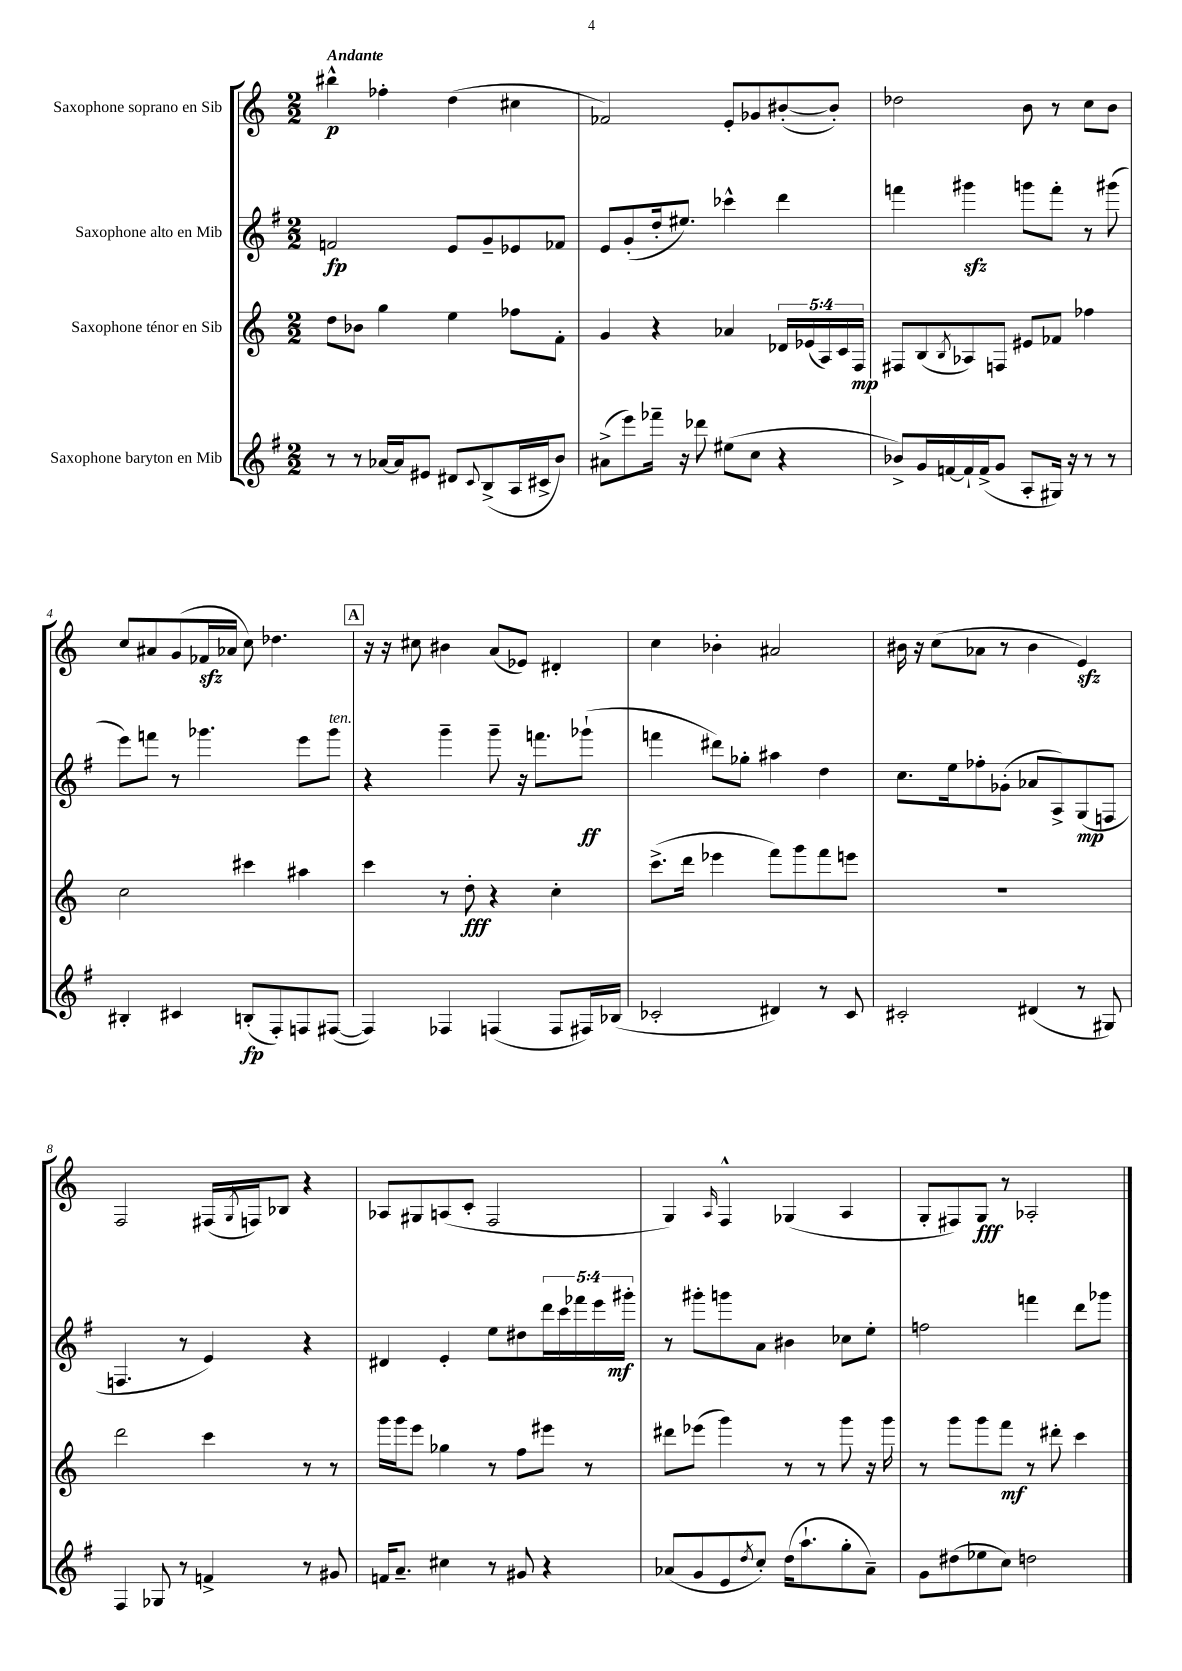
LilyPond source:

<<
\new StaffGroup <<
\new Staff = "s0" \with { instrumentName = "Saxophone soprano en Sib" } {
    \clef treble \key c \major \numericTimeSignature \time 2/2 \tempo "Andante"
    bis''4-^\p fes''4-. d''4( cis''4 |
    fes'2) e'8-. ges'8 bis'8~-.( bis'8-.) |
    des''2 b'8 r8 c''8 b'8 |
    c''8 ais'8 g'8( fes'16\sfz aes'16 c''8) des''4. |
    \mark \markup { \box "A" } r16 r16 cis''8 bis'4 a'8( ees'8) dis'4-. |
    c''4 bes'4-. ais'2 |
    bis'16 r16 c''8( aes'8 r8 bis'4 e'4\sfz) |
    f2 fis16( \acciaccatura { g8 } f16) bes8 r4 |
    aes8 gis8 a8( c'8-. f2 |
    g4) \grace { a16 } f4-^ ges4( a4 |
    g8-. fis8) g8\fff r8 aes2-. \bar "|." |
}
\new Staff = "s1" \with { instrumentName = "Saxophone alto en Mib" } {
    \clef treble \key g \major \numericTimeSignature \time 2/2 \override Staff.TupletNumber.text = #tuplet-number::calc-fraction-text
    f'2\fp e'8 g'8-- ees'8 fes'8 |
    e'8 g'8-.( d''16-. eis''8.) ces'''4-^ d'''4 |
    f'''4 gis'''4\sfz g'''8 f'''8-. r8 gis'''8( |
    e'''8) f'''8 r8 ges'''4. e'''8 ges'''8^\markup { \italic "ten." } |
    \mark \markup { \box "A" } r4 g'''4-- g'''8-- r16 f'''8. ges'''8-!\ff( |
    f'''4 dis'''8) ges''8-. ais''4 d''4 |
    c''8. e''16 fes''8-. ges'8-.( aes'8 a8->) g8\mp( f8 |
    f4. r8 e'4) r4 |
    dis'4 e'4-. e''8 dis''8 \tuplet 5/4 { d'''16 c'''16 fes'''16 e'''16 gis'''16-.\mf } |
    r8 gis'''8-. g'''8 a'8 bis'4 ces''8 e''8-. |
    f''2 f'''4 d'''8 ges'''8 \bar "|." |
}
\new Staff = "s2" \with { instrumentName = "Saxophone ténor en Sib" } {
    \clef treble \key c \major \numericTimeSignature \time 2/2 \override Staff.TupletNumber.text = #tuplet-number::calc-fraction-text
    d''8 bes'8 g''4 e''4 fes''8 f'8-. |
    g'4 r4 aes'4 \tuplet 5/4 { des'16 ees'16( a16) c'16 f16\mp } |
    fis8 b8( \acciaccatura { b8 } aes8) f8 eis'8 fes'8 fes''4 |
    c''2 cis'''4 ais''4 |
    \mark \markup { \box "A" } c'''4 r8 d''8-.\fff r4 c''4-. |
    c'''8.->( d'''16 ees'''4 f'''8) g'''8 f'''8 e'''8 |
    R1 |
    d'''2 c'''4 r8 r8 |
    g'''16 g'''16 e'''8 ges''4 r8 f''8 eis'''8 r8 |
    dis'''8 ees'''8( g'''4) r8 r8 g'''8 r16 g'''16 |
    r8 g'''8 g'''8 f'''8\mf r8 dis'''8-. c'''4 \bar "|." |
}
\new Staff = "s3" \with { instrumentName = "Saxophone baryton en Mib" } {
    \clef treble \key g \major \numericTimeSignature \time 2/2
    r8 r8 aes'16~ aes'16 eis'8 dis'8 \appoggiatura { c'8 } b8->( a16 cis'16-> b'8) |
    ais'8->( e'''8) fes'''16-- r16 des'''8 eis''8( c''8 r4 |
    bes'8->) g'16 f'16~ f'16-! f'16->( g'8 a8-. gis16) r16 r8 r8 |
    bis4-. cis'4 b8-.\fp( fis8-.) f8 fis8~( |
    \mark \markup { \box "A" } fis4) fes4 f4( f8 fis16) bes16( |
    ces'2-. dis'4) r8 ces'8 |
    cis'2-. dis'4( r8 gis8) |
    fis4 ges8 r8 f'4-> r8 gis'8 |
    f'16 a'8.-- cis''4 r8 gis'8 r4 |
    aes'8( g'8 e'8 \acciaccatura { d''8 } c''8-.) d''16( a''8.-! g''8-. aes'8--) |
    g'8 dis''8( ees''8 c''8) d''2 \bar "|." |
}
>>
>>
